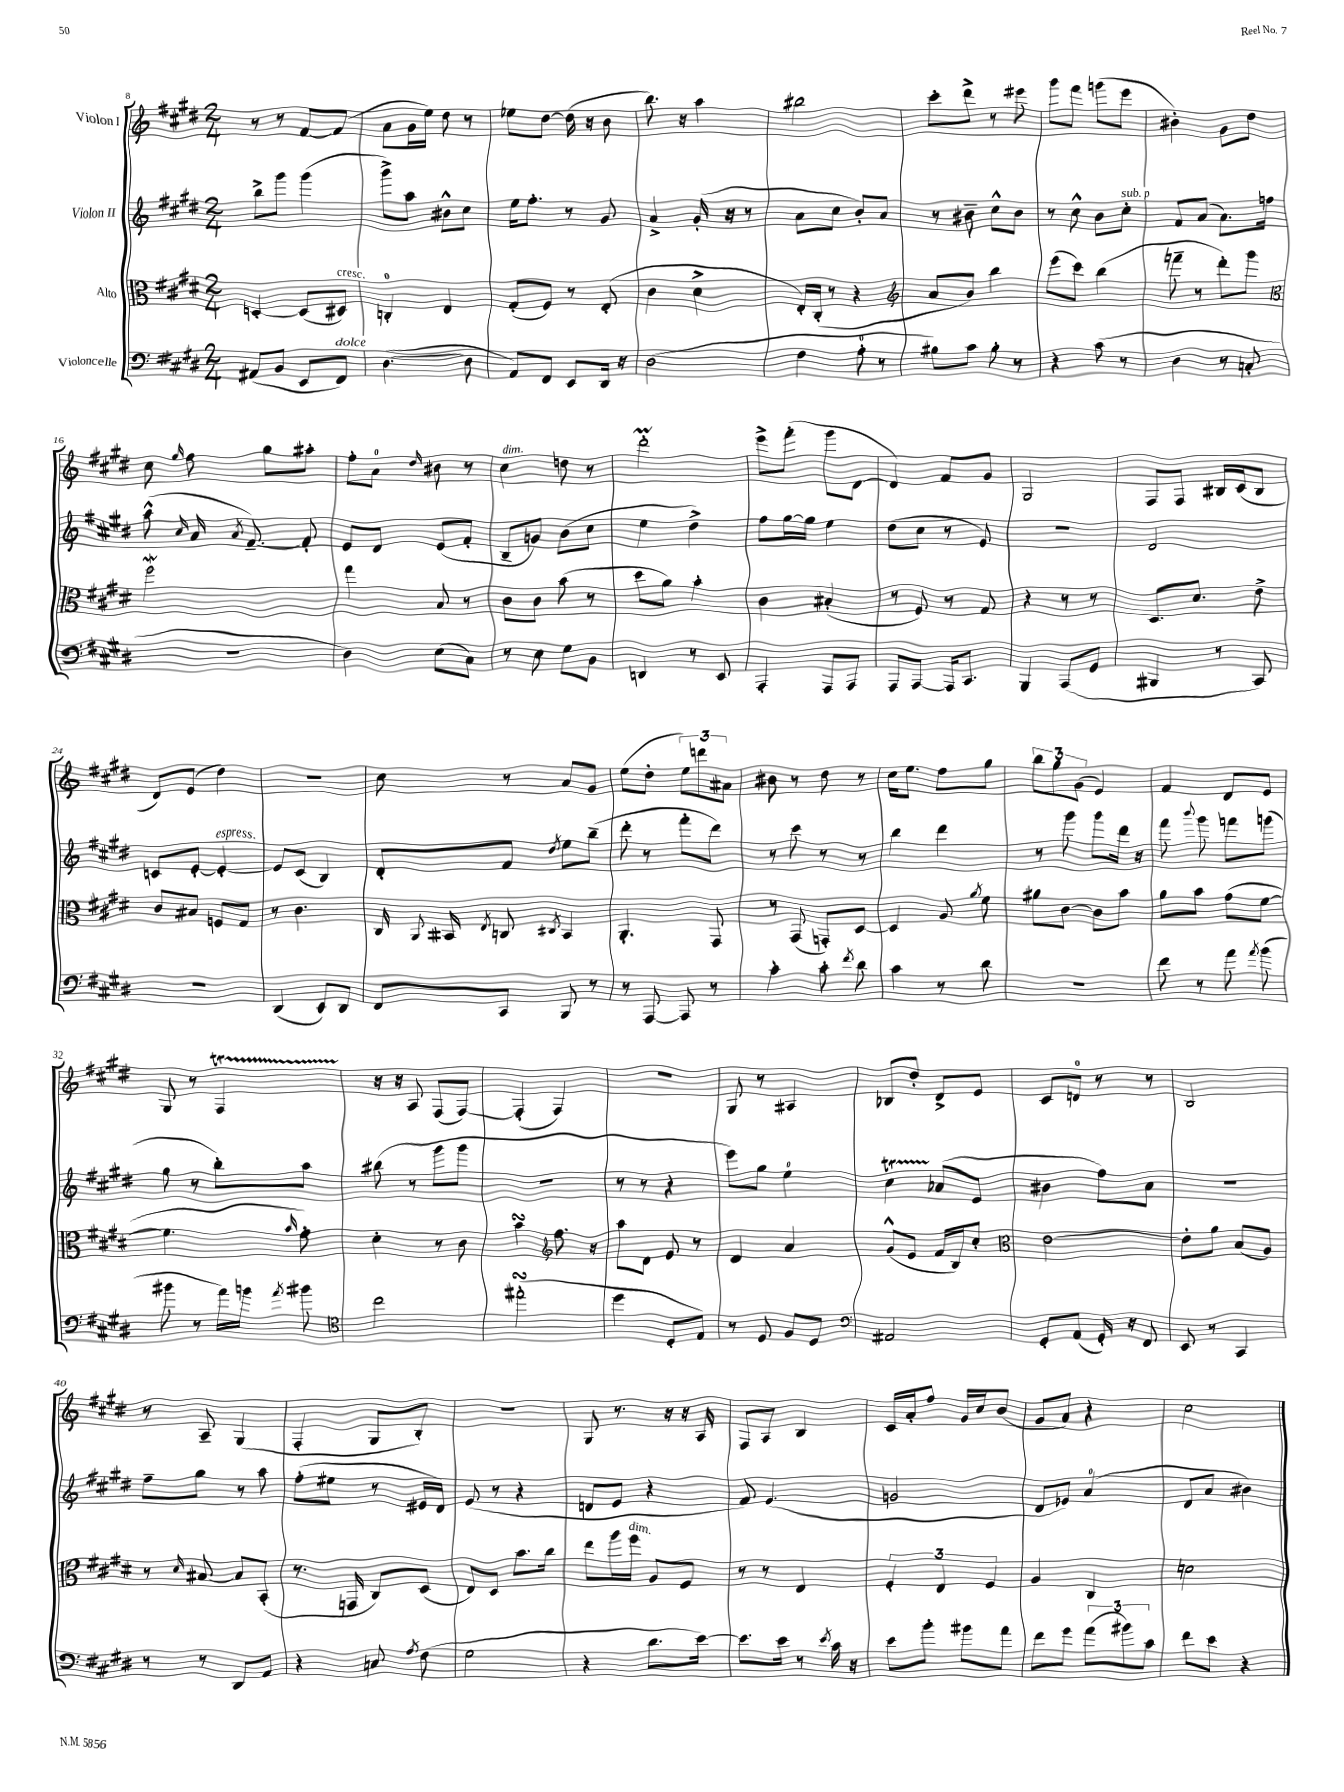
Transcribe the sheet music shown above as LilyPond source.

<<
\new StaffGroup <<
\new Staff = "s0" \with { instrumentName = "Violon I" } {
    \clef treble \key e \major \numericTimeSignature \time 2/4
    \autoBeamOff r8 r8 fis'8[~ fis'8]( |
    a'8[ gis'16 e''16]) dis''8 r8 |
    ees''8[ dis''8]~ dis''16( r16 b'8 |
    b''8.) r16 a''4 |
    bis''2 |
    cis'''8[-. dis'''8]-> r8 eis'''8 |
    gis'''8[ fis'''8] g'''8[( e'''8] |
    bis'4-.) gis'8[ dis''8] |
    cis''8 \grace { gis''16 } fis''8 gis''8[ ais''8]-. |
    fis''8[-. a'8]-0 \grace { dis''16 } bis'8 r8 |
    cis''4^\markup { \italic "dim." } d''8 r8 |
    dis'''2-.\prall |
    e'''8[-> fis'''8]-.( gis'''8[ dis'8]~ |
    dis'4) fis'8[ gis'8] |
    gis2 |
    fis8[ fis8] bis16[ cis'16( bis8] |
    dis'8[) e'8]( dis''4) |
    R2 |
    cis''8 r8 a'8[ gis'8] |
    e''8[( dis''8]-. \tuplet 3/2 { e''8[) d'''8 ais'8] } |
    bis'8 r8 dis''8 r8 |
    cis''16[ e''8.] fis''8[ gis''8] |
    \tuplet 3/2 { b''8[ gis''8 gis'8]( } e'4) |
    fis'4 dis'8[ e'8] |
    gis8 r8 fis4\startTrillSpan |
    r16\stopTrillSpan r16 a8 fis8[( fis8]~) |
    fis4-.( fis4) |
    r2 |
    gis8 r8 ais4 |
    bes8[ dis''8]-. dis'8[-> e'8] |
    cis'8[ d'8]-0 r8 r8 |
    b2 |
    r8 a8-- gis4( |
    fis4-. gis8[ b8]-.) |
    R2 |
    gis8 r8. r16 r16 a16 |
    fis8[ a8] b4 |
    cis'16[ a'16-. fis''8] gis'16[ cis''16 b'8]( |
    gis'8[ a'8]) r4 |
    cis''2 \bar "|." |
}
\new Staff = "s1" \with { instrumentName = "Violon II" } {
    \clef treble \key e \major \numericTimeSignature \time 2/4
    \autoBeamOff b''8[-> gis'''8] gis'''4( |
    gis'''8[->) a''8] bis'8[-^ cis''8] |
    e''16[ fis''8.]-. r8 gis'8 |
    a'4-> gis'16-.( r16 r8 |
    a'8[ cis''8] b'8[-.) a'8] |
    r8 bis'8-- cis''8[-^ bis'8] |
    r8 cis''8-^ b'8[ cis''8]-.^\markup { \italic "sub. p" } |
    fis'8[ a'8]( a'8.[) f''16] |
    a''8-^( \grace { cis''16 } a'16 \acciaccatura { a'8 } fis'8.~--) fis'8-. |
    e'8[ dis'8] e'8[( fis'8]-. |
    b8[-- g'8]) b'8[( cis''8] |
    e''4 dis''4->) |
    fis''8[ gis''16~ gis''16] e''4 |
    dis''8[( cis''8] r8 e'8) |
    r2 |
    dis'2 |
    c'8[ e'8]~-. e'4~-.^\markup { \italic "espress." } |
    e'8[ cis'8]( b4) |
    dis'8[-. fis'8] \acciaccatura { dis''8 } e''8[ b''8]--( |
    dis'''8-. r8 fis'''8[-. dis'''8]) |
    r8 cis'''8 r8 r8 |
    b''4 dis'''4 |
    r8 gis'''8 gis'''8[ dis'''16] r16 |
    fis'''8 \appoggiatura { b'''8 } gis'''8 f'''8[ g'''8]( |
    gis''8 r8 b''8[-.) a''8] |
    bis''8( r8 gis'''8[ gis'''8] |
    R2 |
    r8 r8 r4 |
    e'''8[) gis''8] e''4-0 |
    cis''4\startTrillSpan aes'8[\stopTrillSpan( e'8] |
    bis'4 fis''8[) a'8] |
    r2 |
    fis''8[-- gis''8] r8 a''8 |
    fis''8[-.( eis''8] r8 eis'16[ dis'16]) |
    e'8( r8 r4 |
    d'8[ e'8] r4 |
    fis'8) e'4.( |
    g'2 |
    dis'8[ ees'8]) a'4-0( |
    dis'8[ a'8] bis'4) \bar "|." |
}
\new Staff = "s2" \with { instrumentName = "Alto" } {
    \clef alto \key e \major \numericTimeSignature \time 2/4
    \autoBeamOff d4~-. d8[( dis8]^\markup { \italic "cresc." }) |
    c4-0-. e4 |
    gis8[-.( fis8]) r8 e8-.( |
    cis'4 dis'4-> |
    e16[-.) cis16]-.( r8 r4 |
    \clef treble a'8[ b'8]) b''4 |
    e'''8[( cis'''8]) b''4( |
    f'''8-- r8 dis'''8[-.) gis'''8] |
    \clef alto fis''2\mordent |
    gis''4 b8 r8 |
    cis'8[ cis'8] b'8( r8 |
    dis''8[ a'8]) b'4-. |
    cis'4 bis4-.( |
    r8 fis8) r8 gis8 |
    r4 r8 r8 |
    dis8.[ dis'8.] e'8-> |
    cis'8[ bis8] f8[ gis8] |
    r8 cis'4. |
    cis16 \appoggiatura { a,8 } bis,16 \acciaccatura { e8 } c8 \acciaccatura { cis8 } bis,4 |
    a,4.-. gis,8 |
    r8 gis,8( g,8[-.) dis8]~ |
    dis4 a8 \acciaccatura { a'8 } fis'8 |
    ais'8[ cis'8]~ cis'8[ b'8] |
    a'8[ b'8] gis'8[( fis'8]~ |
    fis'4. \grace { b'16 } gis'8-.) |
    dis'4-. r8 cis'8 |
    b'4\turn \clef treble fis''8. r16 |
    a''8[ dis'8] e'8 r8 |
    dis'4 a'4 |
    gis'8[-^( e'8] fis'16[ b16) cis''8]-. |
    \clef alto e'2~ |
    e'8[-. a'8] b8[( a8]) |
    r8 \grace { dis'16 } bis8~ bis8[ b,8]-.( |
    r8. g,16 cis8[) dis8]( |
    e8[) dis8] b'8.[ cis''16] |
    e''8[ a''16 fis''16]^\markup { \italic "dim." } a8[ fis8] |
    r8 r8 e4 |
    \tuplet 3/2 { fis4-. e4 fis4 } |
    a4 cis4 |
    d'2 \bar "|." |
}
\new Staff = "s3" \with { instrumentName = "Violoncelle" } {
    \clef bass \key e \major \numericTimeSignature \time 2/4
    \autoBeamOff ais,8[( b,8] e,8[ fis,8]^\markup { \italic "dolce" }) |
    dis4.~( dis8 |
    a,8[) fis,8] e,8[ dis,16] r16 |
    dis2( |
    fis4 a8-0-. r8 |
    bis8[) cis'8] bis8-. r8 |
    r4 cis'8( r8 |
    dis4 r8 c8-. |
    r2 |
    dis4) e8[( cis8]) |
    r8 e8 gis8[ b,8] |
    d,4 r8 e,8 |
    a,,4-. a,,8[ a,,8] |
    a,,8[ a,,8]~ a,,16[ cis,8.] |
    b,,4 a,,8[( gis,8] |
    bis,,4 r8 cis,8) |
    r2 |
    dis,4( e,8[) dis,8] |
    fis,8[ cis,8] b,,8 r8 |
    r8 a,,8~ a,,8 r8 |
    cis'4-. cis'8-. \acciaccatura { fis'8 } dis'8 |
    cis'4 r8 dis'8 |
    r2 |
    fis'8 r8 a'8 \acciaccatura { a'8 } b'8( |
    bis'8 r8 a'16[) b'16] \acciaccatura { a'8 } bis'8 |
    \clef tenor cis''2 |
    eis''2-.\turn( |
    dis''4 dis8[-. e8]) |
    r8 dis8 fis8[ dis8] |
    \clef bass ais,2 |
    gis,8[-. a,8]( gis,16-.) r16 fis,8 |
    e,8 r8 cis,4 |
    r8 r8 dis,8[ a,8] |
    r4 c8 \acciaccatura { a8 } fis8( |
    gis2 |
    r4 dis'8.[ e'16]~) |
    e'8.[ e'16] r8 \acciaccatura { e'8 } cis'16 r16 |
    e'8[ b'8]-. bis'8[ a'8] |
    fis'8[ gis'8] \tuplet 3/2 { a'8[( bis'8) cis'8] } |
    fis'8[ e'8] r4 \bar "|." |
}
>>
>>
\layout { \context { \Score currentBarNumber = #8 } }
